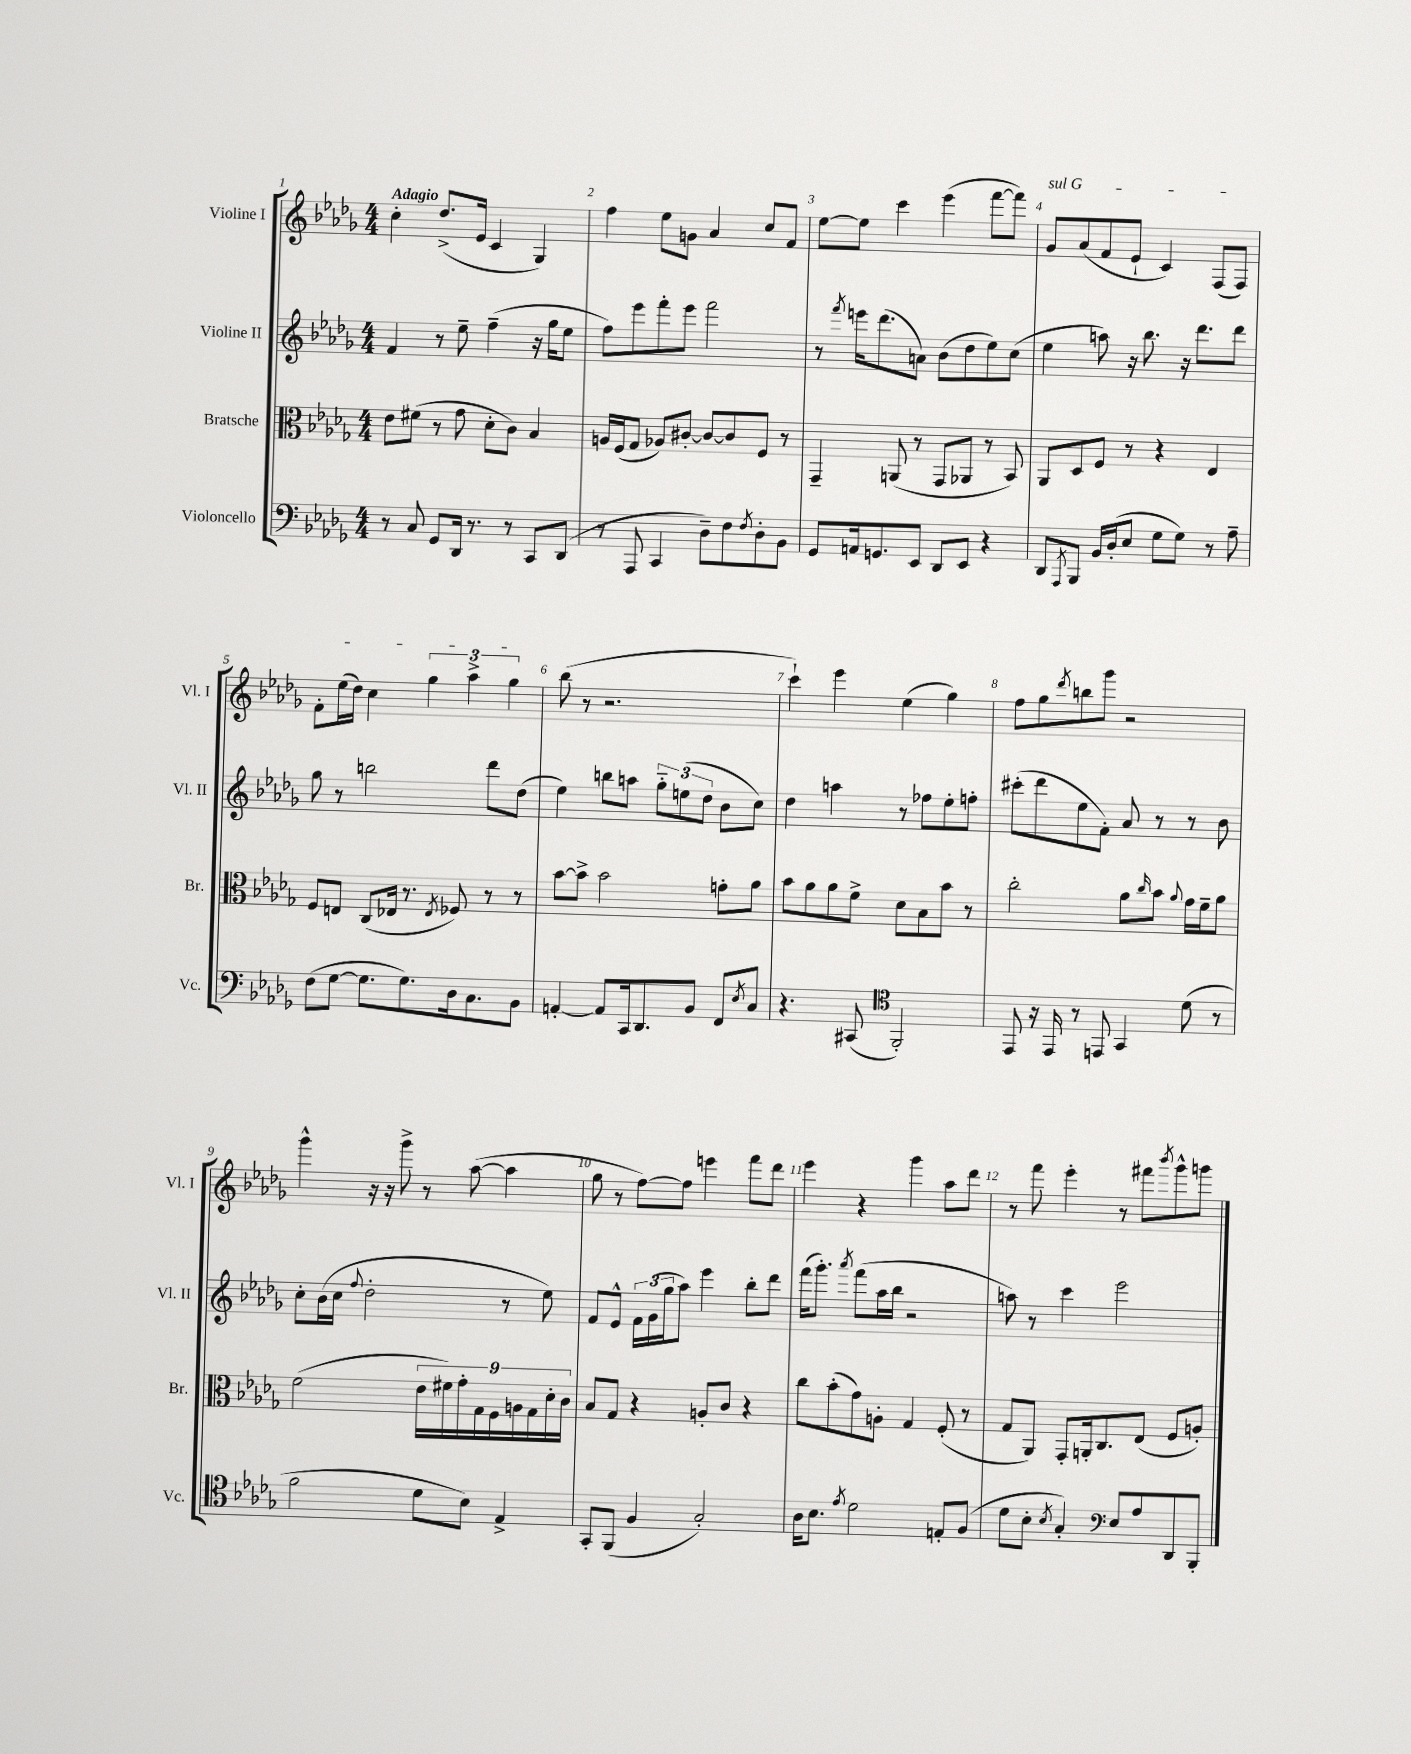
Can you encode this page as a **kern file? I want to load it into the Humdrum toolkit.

**kern	**kern	**kern	**kern
*part4	*part3	*part2	*part1
*staff4	*staff3	*staff2	*staff1
*I"Violoncello	*I"Bratsche	*I"Violine II	*I"Violine I
*I'Vc.	*I'Br.	*I'Vl. II	*I'Vl. I
*clefF4	*clefC3	*clefG2	*clefG2
*k[b-e-a-d-g-]	*k[b-e-a-d-g-]	*k[b-e-a-d-g-]	*k[b-e-a-d-g-]
*M4/4	*M4/4	*M4/4	*M4/4
=1	=1	=1	=1
!	!	!	!LO:TX:a:B:t=Adagio
8r	8e-\L	4f/	4cc'\
8C/	(8f#X\J	.	.
8GG-/L	8r	8r	(8.dd-^/L
16DD-/Jk	8g-\	8ee-~\	.
8.r	.	.	16e-/Jk
.	8d-'\L	(4ff~\	4c/
8r	8c\J)	.	.
8CC/L	4B-/	16r	4G-/)
.	.	16gg-\KL	.
(8DD-/J	.	8ee-\J	.
=2	=2	=2	=2
8r	16An/LL	8ff\L)	4ff\
.	(16F/J	.	.
8AAA-/	8G-/J	8eee-\	.
4CC/	8A-X/L)	8fff'\	8ee-\L
.	[8c#X'/J	8eee-\J	8gn\J
8D-~\L)	8c#/L_	2fff\	4a-/
8F\	8c#/]	.	.
8qF/	.	.	.
8D-'\	8F/J	.	8cc/L
8BB-\J	8r	.	8f/J
=3	=3	=3	=3
8GG-/L	4GG-~/	8r	[8ee-\L
.	.	8qfff/	.
16AAn/k	.	16eeen\KL	8ee-\J]
8.GGn/	.	(8.ddd-\	.
.	(8AAn/	.	4ccc\
8EE-/J	8r	8an\J)	.
8DD-/L	8GG-/L	(8b-\L	(4eee-\
8EE-/J	8AA-X/J	8dd-\	.
4r	8r	8ee-\)	[8fff\L
.	8BB-/)	(8cc\J	8fff\J])
=4	=4	=4	=4
!	!	!	!LO:TX:a:i:t=sul G
8DD-/L	8AA-/L	4ee-\	8g-/L
8qAAA-/	.	.	.
8BBB-/J	8D-/	.	(8a-/
16BB-/LL	8F/J	8aan\)	8f/
(16D-'/J	.	.	.
8E-/J	8r	16r	8e-`/J
.	.	8.bb-\	.
8G-\L	4r	.	4c/)
8G-\J)	.	16r	.
.	.	8.ddd-\L	.
8r	4E-/	.	(8F/L
8A-~\	.	8ddd-\J	8F/J)
!!LO:LB:g=z
=5	=5	=5	=5
(8F\L	8F/L	8gg-\	8f'\L
[8G-\J	8En/J	8r	(16ee-\L
.	.	.	16dd-\JJ)
8.G-\L]	(8C/L	2bbn\	4cc\
.	16E-X/Jk	.	.
8.G-\)	8.r	.	.
.	.	.	6gg-\
.	8qE-/	.	.
16D-\k	8F-X/)	.	.
.	.	.	6aa-^\
8.C\	.	.	.
.	8r	8ddd-\L	.
.	.	.	6gg-\
8BB-\J	8r	(8dd-\J	.
=6	=6	=6	=6
[4AAn'/	[8b-\L	4ee-\)	(8bb-\
.	8b-^\J]	.	8r
8AA/L]	2b-\	8bbn\L	2.r
16CC/k	.	8aan\J	.
8.DD-/	.	.	.
.	.	12gg-\L	.
.	.	(12een\	.
8BB-/J	.	.	.
.	.	12dd-\J	.
8FF/L	8gn'\L	8b-\L	.
8qE-/	.	.	.
8C/J	8a-\J	8cc\J)	.
=7	=7	=7	=7
4.r	8b-\L	4dd-\	4ccc`\)
.	8a-\	.	.
.	8a-\	4aan\	4eee-\
(8CC#X/	8f^\J	.	.
*clefC4	*	*	*
2FF'/)	8d-\L	8r	(4ee-\
.	8B-\	8ff-X\L	.
.	8b-\J	8ee-'\	4gg-\)
.	8r	8ffn'\J	.
=8	=8	=8	=8
8EE-/	2cc'\	(8ccc#X'\L	8ff\L
16r	.	8ddd-\	8gg-\
16EE-/	.	.	.
.	.	.	8qddd-/
8r	.	8ee-\	8bbn\
8EEn/	.	8f'\J)	8ggg-\J
4GG-/	8a-\L	8a-/	2r
.	16qqcc/	.	.
.	8b-\J	8r	.
.	8qqa-/	.	.
(8d-\	16g-\LL	8r	.
.	16f~\J	.	.
8r	8a-\J	8b-\	.
!!LO:LB:g=z
=9	=9	=9	=9
2f\	(2f\	8cc'\L	4ggg-^^\
.	.	(16b-\L	.
.	.	16cc\JJ	.
.	.	8qqff/	.
.	.	2dd-'\	16r
.	.	.	16r
.	.	.	8ggg-^\
8d-\L	18e-\LL	.	8r
.	18f#X\)	.	.
.	18g-'\	.	.
8B-\J)	.	.	([8aa-\
.	18G-\	.	.
.	18F\	.	.
4E-^/	.	8r	4aa-\]
.	18An\	.	.
.	18G-\	.	.
.	.	8ee-\)	.
.	18d-'\	.	.
.	18c\JJ	.	.
=10	=10	=10	=10
8GG-'/L	8B-/L	8f/L	8gg-\
(8FF/J	8G-/J	8e-^^/J	8r
4F/	4r	24f\LL	[8ff\L)
.	.	(24g-\	.
.	.	24gg-\J	.
.	.	8aa-\J)	8ff\J]
2G-'/)	8An'/L	4eee-\	4eeen\
.	8c/J	.	.
.	4r	8bb-'\L	8fff\L
.	.	8ddd-\J	8ddd-\J
=11	=11	=11	=11
16A-\KL	8cc\L	(16fff\KL	4eee-\
8.B-\J	.	8.ggg-'\J)	.
.	(8b-'\	.	.
8qe-/	.	8qaaa-/	.
2d-\	8g-\)	(8fff\L	4r
.	8An'\J	16aa-\L	.
.	.	16bb-\JJ	.
.	4G-/	2r	4ggg-\
8En'/L	(8F'/	.	8aa-\L
(8F/J	8r	.	8ddd-\J
=12	=12	=12	=12
8d-\L	8G-/L	8aan\)	8r
8B-'\J	8AA-/J)	8r	8fff\
8qB-/	.	.	.
4G-'/)	8GG-'/L	4ccc\	4eee-'\
.	16AAn'/k	.	.
.	8.C/	.	.
*clefF4	*	*	*
8E-/L	.	2eee-\	8r
8A-/	(8E-/J	.	8fff#X\L
.	.	.	8qbbb-/
8DD-/	8F/L	.	8ggg-^^\
8BBB-'/J	8An'/J)	.	8gggn\J
==	==	==	==
*-	*-	*-	*-
